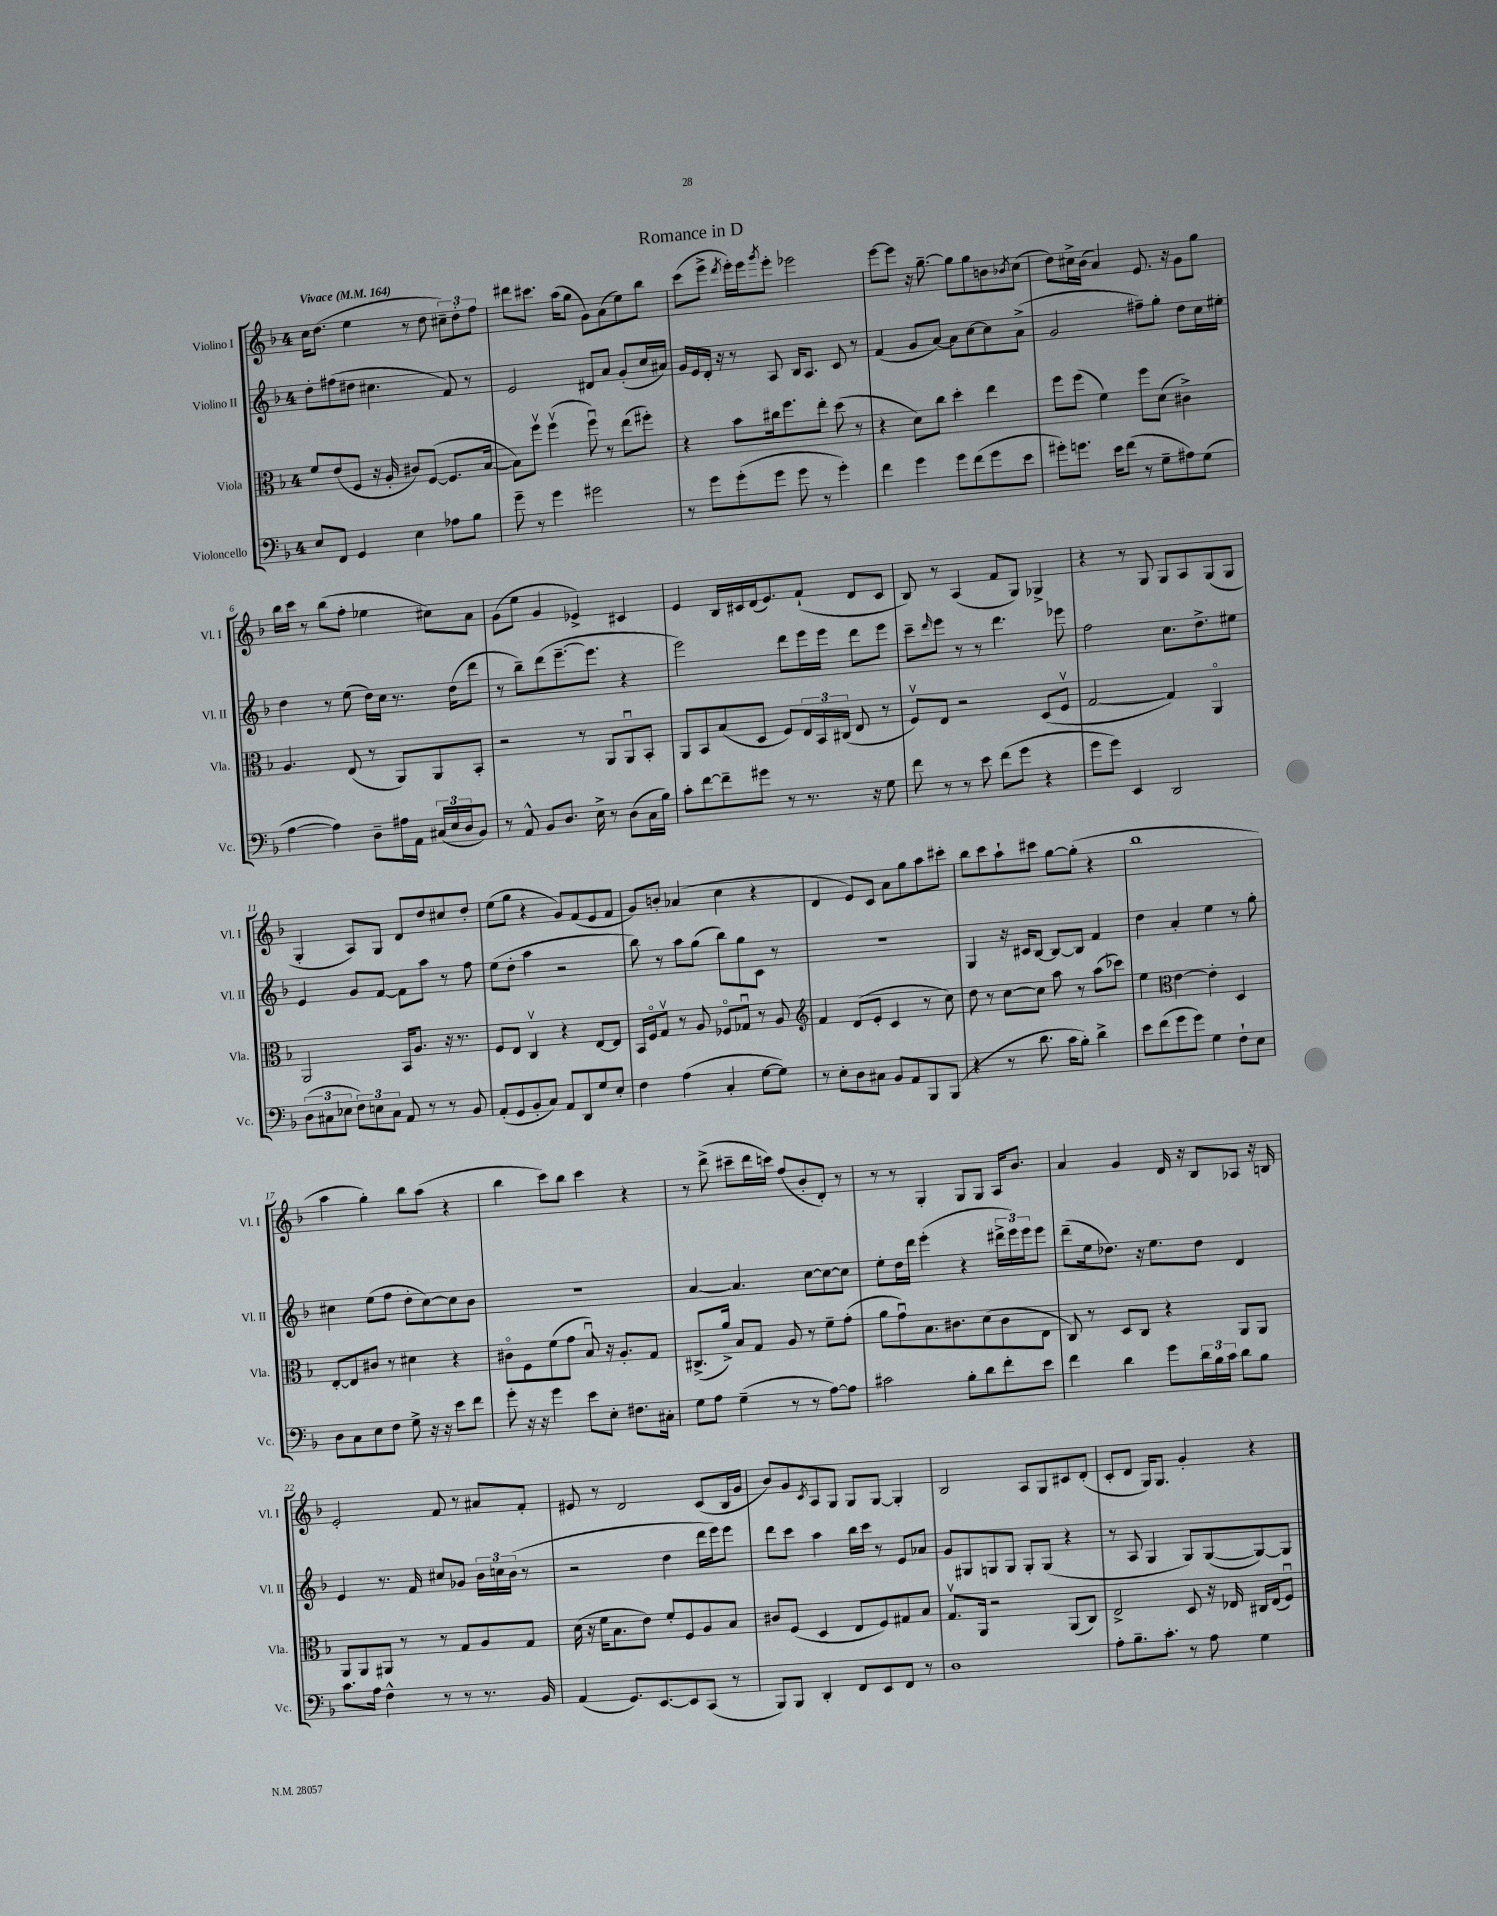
\header { title = "Romance in D" }
<<
\new StaffGroup <<
\new Staff = "s0" \with { instrumentName = "Violino I" shortInstrumentName = "Vl. I" } {
    \clef treble \key f \major \once \override Staff.TimeSignature.style = #'single-digit \time 4/4 \tempo "Vivace" 4 = 164
    c''16 d''8.( e''4 r8 d''8 \tuplet 3/2 { cis''8--) d''8-. f''8 } |
    dis'''8 cis'''8. a''16( g''8 g'8) a'8( e''8) bes''8 |
    c'''8( e'''8-> \acciaccatura { d'''8 } e'''16-.) e'''16 \acciaccatura { g'''8 } e'''8-. ees'''2 |
    e'''8~ e'''8 r16 g''8.~-- g''8 g''8 b'8 \acciaccatura { bes'8 } c''8( |
    d''8) cis''16-> bes'16( a'4) e'8. r16 g'8 g''8 |
    bes''16 c'''16 r8 bes''8( f''8-. ees''4 cis''8) a'8 |
    g'8( e''8 g'4 ees'4->) cis'4 |
    e'4 bes16 cis'16 d'16( e'8.) f'8-!( d'8 cis'8 |
    bes8) r8 a4( f'8 g8) ges4-> |
    r4 r8 g8 g8 a8 g8( g8 |
    g4-. a8) g8 d'8 d''8 cis''8 d''8-. |
    e''8( g''8 r4 g'8) f'8( e'8 f'8 |
    g'8) b'8-. aes'4( c''4 r4 |
    d'4 e'8) c'8 a'8 g''8 a''8 cis'''8-. |
    bes''8 c'''8 a''8-! cis'''8 g''8~ g''8-.( r4 |
    bes''1 |
    a''4 g''4-.) bes''8 a''8( r4 |
    bes''4 c'''8) bes''8 c'''4 r4 |
    r8 d'''8->( cis'''8-- d'''16 c'''16) f''8( bes'8-. d'8-.) r8 |
    r8 r8 g4-. g8 g8 a16 bes'8. |
    a'4 g'4 d'16 r16 bes8 aes8 r16 b16 |
    e'2-. f'8 r8 ais'8 f'8-. |
    eis'8 r8 d'2 c'8( bes16 g'16 |
    bes'8) g'8 \acciaccatura { c'8 } a8 g8 g8 g8~ g4-. |
    bes2 a8 g8 cis'8 d'8-.( |
    c'8-. d'8 g16) g8. g'4-. r4 \bar "|." |
}
\new Staff = "s1" \with { instrumentName = "Violino II" shortInstrumentName = "Vl. II" } {
    \clef treble \key f \major \once \override Staff.TimeSignature.style = #'single-digit \time 4/4
    d''8-. fis''8( dis''8 cis''4. f'8) r8 |
    e'2 dis'8 a'8 g'8-.( c''16 ais'16) |
    g'16 e'16 d'16-. r16 r8 a8 bes16 a8. c'8 r8 |
    f'4( g'8 a'8~) a'8 c''8~ c''8 a'8->( |
    g'2 fis''8--) g''8-. d''8 c''16 eis''16-. |
    d''4 r8 e''8( d''16) c''16 r8. d''16( d'''8 |
    r8 bes''8--) d'''8( e'''8.~-- e'''8. r4 |
    e'''2) d'''8 e'''16 e'''16 d'''8 e'''8 |
    c'''8-- \grace { d'''16 } e'''8 r8 r8 d'''4. ees'''8 |
    f''2 c''8. d''8.-> eis''8 |
    e'4 g'8 f'8~ f'8 a''8 r8 f''8 |
    e''8( d''8-. a''4 r2 |
    bes''8) r8 a''8 g''8( bes''8) g''8 c'8 r8 |
    R1 |
    g4 r16 cis'16 bes8~ bes8~ bes8 f'4 |
    d''4 a'4-. e''4 r8 g''8-. |
    cis''4 e''8( f''8 d''8-. cis''8~) cis''8 bes'8 |
    R1 |
    a'4~ a'4. c''8~ c''8~ c''8 |
    e''8-. d''16 d'''16 e'''4-.( r4 \tuplet 3/2 { dis'''16-> e'''16) e'''16 } e'''8 |
    d'''8--( e''16 des''8.) r16 e''8. des''8 d'4 |
    e'4 r8. f'16 cis''8 ges'8 \tuplet 3/2 { bes'16 c''16 bes'16( } r8 |
    r2 d''4 d'''16 e'''16) e'''8 |
    d'''8 c'''8 a''4 bes''16 c'''16 r8 e'8 aes'8 |
    g'8 gis8 g8 g8 g8-. g8( r4 |
    r8 a8 g4 g8) g8~( g8~) g8 \bar "|." |
}
\new Staff = "s2" \with { instrumentName = "Viola" shortInstrumentName = "Vla." } {
    \clef alto \key f \major \once \override Staff.TimeSignature.style = #'single-digit \time 4/4
    f'8 e'8( f8 r16 a16-. cis'8) f8~( f8. bes16~ |
    bes8) f''8\upbow f''4\upbow( f''8\downbow) r8 e''8( fis''8-.) |
    r4 bes'8 cis''16 f''8. e''8-. d''8( r8 |
    r4 d'8) c''8 d''4-. e''4 |
    f''8 f''8( f'4) f''8 d'8( cis'4->) |
    a4. e8( r8 a,8) a,8 bes,8-. |
    r2 r8 a,8 a,8\downbow bes,8-. |
    a,8 bes,8 bes8( d8 f8) \tuplet 3/2 { e16 bes,16 cis16( } e8 r8 |
    f8\upbow) e8 r2 d8( f8\upbow |
    g2~ g4) a,4\flageolet |
    a,2 bes,16 a8. r16 r8. |
    f8 e8 c4\upbow r4 e8~ e8 |
    bes,16 f16\flageolet g8\upbow r8 a8 fes8\flageolet ges8\downbow r8 a8 |
    \clef treble f'4 d'8( e'8-. c'4 r8 c''8) |
    d''8 r8 c''8~ c''8 a''8 r8 a''8( ces'''8) |
    e''4 \clef alto e'4~ e'4-. d4 |
    e8~-. e8 cis'8 r8 dis'4 r4 |
    cis'8\flageolet f8 f'8( g'8 bes8\downbow) r16 a8.-. g8 |
    cis8.->( a'16->) bes8 g8 a8 r8 f'8-- g'8-.( |
    a'8 g'8\downbow) bes8. cis'8. d'8( cis'8 e8 |
    c8) r8 d8 c8 r4 a,8 a,8 |
    a,8 a,8 ais,8 r8 r8 g8 a8 g8 |
    d'16( r16 f'16 bes8. e'8) f'8-. f8 a8 bes8 |
    cis'8 f8( d4 e8 f8) gis8 bes8 |
    g8.\upbow a,16 r2 a,8( c8) |
    e2-> d8 r16 ees16 cis16 ees16( f8\downbow) \bar "|." |
}
\new Staff = "s3" \with { instrumentName = "Violoncello" shortInstrumentName = "Vc." } {
    \clef bass \key f \major \once \override Staff.TimeSignature.style = #'single-digit \time 4/4
    e8 f,8 g,4 e4 aes8 bes8 |
    g'8-- r8 g'4 gis'2 |
    r8 g'8 g'8-.( g'8 g'8 r8 g'4-.) |
    f'4 g'4 g'8 f'8( g'8 e'8 |
    gis'8-.) g'8. e'16 f'8( r8 g8-- ais8) g8( |
    a4~ a4) d8-- ais16 a,16 \tuplet 3/2 { cis16( e16 d16 } bes,8) |
    r8 a,8-^ bes,8 d8. e16-> r8 d8( c16 bes16) |
    c'8-. f'8~ f'8-- gis'8 r8 r8. r16 g8 |
    f'8 r8 r8 e'8 f'8( g'8 r4 |
    g'8 g'8) e,4 d,2 |
    \tuplet 3/2 { d8( cis8 ees8 } \tuplet 3/2 { f8) e8 cis8 } a,8 r8 r8 bes,8 |
    a,8-.( g,8 bes,8-. c8) a,8 d,8 g8 e8-. |
    f4 a4( c4-. g8~ g8) |
    r8 e8-. d8 cis8 bes,8 a,8 bes,,8 bes,,8( |
    r4 r8 d'8. c'16 bes8-.) d'4-> |
    e'8 f'8( g'8 g'8) g4 f8-! e8 |
    d8 c8 e8 f8 g8-> r16 r16 e'8 f'8 |
    g'8-. r16 r16 g'4 e'8 e8-. fis8. cis16-. |
    g8 a8 g4--( r8 r8 a8~) a8 |
    cis'2 bes8-. d'8 f'8-. e'8 |
    f'4 d'4 g'8 \tuplet 3/2 { d'16 bes16 c'16 } d'8 bes8 |
    c'8. a16 f4-^ r8 r8 r8. bes,16 |
    a,4( g,8.) e,8.~ e,8 c,8( r8 |
    bes,,8) bes,,8 d,4-. f,8 e,8 f,8 r8 |
    d1 |
    a8-. bes8.-- c'8.-. r8 a8 g4 \bar "|." |
}
>>
>>
